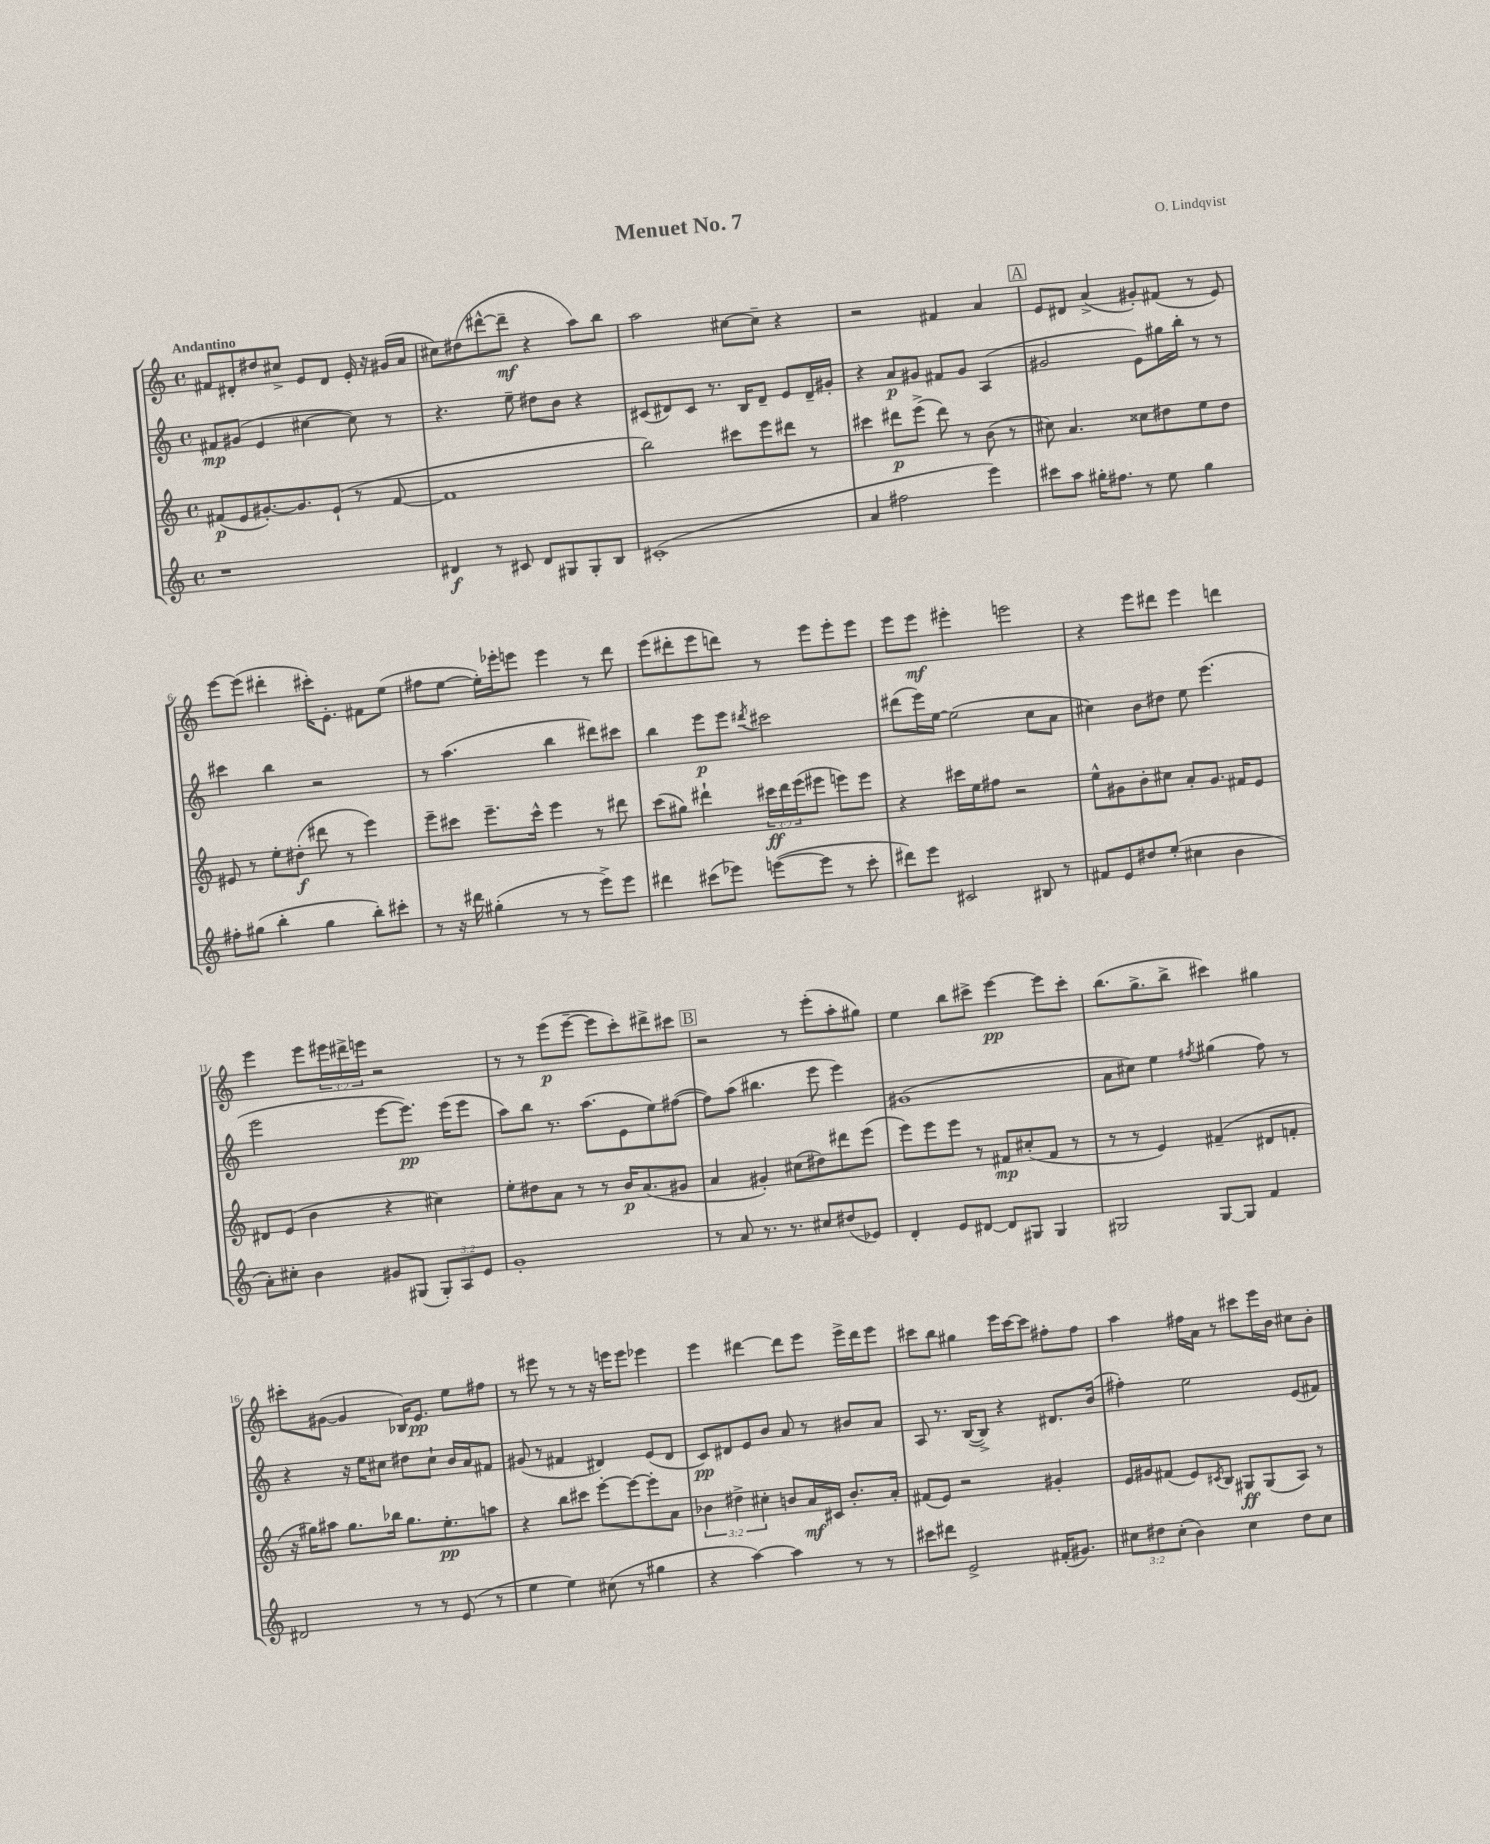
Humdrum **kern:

**kern	**kern	**kern	**kern
*staff4	*staff3	*staff2	*staff1
*clefG2	*clefG2	*clefG2	*clefG2
*k[]	*k[]	*k[]	*k[]
*M4/4	*M4/4	*M4/4	*M4/4
*met(c)	*met(c)	*met(c)	*met(c)
1r	(8f#	8f#	8f#
.	8e	(8g#	8d#'
.	[8.g#')	4e	8dd#
.	.	.	8cc#^
.	8.g#]	.	.
.	.	[4cc#	8e
.	(8e`	.	8d#
.	8r	8cc#])	16e'
.	.	.	16r
.	[8f#	8r	(16g#
.	.	.	16a
=	=	=	=
4d#	1f#]	4.r	8cc#)
.	.	.	(8dd#
8r	.	.	[8ddd#^^
8c#	.	8ee~	8ddd#~]
8d#	.	8dd#	4r
8G#	.	8b	.
8G#'	.	4r	8aa)
8B	.	.	8bb
=	=	=	=
(1c#'	2bb)	(8c#	2aa
.	.	8d#)	.
.	.	8c#	.
.	.	8.r	.
.	8ccc#	.	[8cc#
.	.	16B	.
.	8eee	8d#~	8cc#~]
.	8ddd#	8e	4r
.	8r	16d#~	.
.	.	16g#'	.
=	=	=	=
4a	4ccc#	4r	2r
2ff#	8ddd#	8a	.
.	(8eee^	8g#	.
.	8ddd#)	8f#	4f#
.	8r	8g#	.
4eee)	(8b	(4A	4a
.	8r	.	.
=	=	=	=
8ccc#	8cc#)	2g#	8e
8aa	4.a	.	8d#
16gg#'	.	.	(4a^
8.ff#	.	.	.
8r	8cc##	8e)	8g#')
8ee	8dd#	16gg#	(8f#
.	.	16bb'	.
4gg#	8ee	8r	8r
.	8dd#	8r	8e)
=	=	=	=
8ff#'	8e#	4ccc#	[8eee
(8gg#	8r	.	(8eee]
4bb'	8ee'	4bb	4ddd#'
.	(8dd#'	.	.
4gg#	8ddd#	2r	16ccc#')
.	.	.	8.e'
.	8r	.	.
8bb')	4eee)	.	8f#
8ccc#'	.	.	(8ee
=	=	=	=
8r	8eee~	8r	8ff#
16r	8ccc#	(4.aa	[8ee
16ddd#	.	.	.
(4gg#'	8.eee~	.	16ee'])
.	.	.	16eee-'
.	.	.	8eee
.	16ccc#^^	.	.
8r	4eee	4bb	4eee
8r	.	.	.
8eee^)	8r	8ddd#)	8r
8eee	8ddd#	8ccc#	8ddd
=	=	=	=
4ddd#	(8ccc	4bb	(8eee
.	8gg#)	.	8ddd#'
(8ccc#	4ddd#`	8eee	8eee
8eee-)	.	8eee	8ddd)
.	.	8qddd#	.
([8eee	24ccc#	2ccc#	8r
.	24ddd#	.	.
.	(24eee	.	.
8eee]	8eee#	.	8eee
8r	8eee)	.	8eee'
8ccc#'	8eee	.	8eee
=	=	=	=
8ddd#)	4r	(8ddd#	8eee
8eee	.	16eee)	8eee
.	.	[16ee	.
2c#	16ccc#	(2ee]	4eee#'
.	16ee	.	.
.	8ff#	.	.
.	2r	.	2eee
8B#	.	8cc	.
8r	.	8a	.
=	=	=	=
8f#	8ee^^	4cc#)	4r
8e	8g#	.	.
8dd#	8b'	8b	8eee
(8ee'	8cc#	8dd#	8ddd#
4cc#	8a'	8ee	4eee
.	8.g#	(4.eee	.
4b	.	.	4ddd
.	16f#	.	.
.	8e	.	.
=	=	=	=
8a')	8d#	2eee	4eee
8cc#'	(8e	.	.
4b	4b	.	8eee
.	.	.	24eee#
.	.	.	24ddd#^
.	.	.	24eee
8g#	4r	[8eee	2r
(8G#	.	8.eee])	.
12G#')	4cc#)	.	.
.	.	(16eee	.
12A	.	.	.
.	.	8eee	.
12e	.	.	.
=	=	=	=
1g'	8ee'	8aa)	8r
.	8dd#	8bb	8r
.	8a	8.r	(8eee
.	8r	.	[8eee~
.	.	(8.aa	.
.	8r	.	8eee]
.	16b	8e	8ccc')
.	(8.a	.	.
.	.	8ee)	8ddd#^
.	8g#	([8ff#	8ccc#
=	=	=	=
8r	4a	8ff#])	2r
8a	.	(8aa	.
8.r	4g#')	4.bb#	.
8.r	.	.	.
.	(8cc#	.	8r
8cc#	8dd#)	8eee	(8eee'
(8dd#	8ddd#	4eee)	8aa'
8e-)	(8eee	.	8gg#)
=	=	=	=
4d'	8eee)	(1g#	4ee
.	8eee	.	.
8e	8eee	.	8bb
[8d#	8r	.	8ccc#^
8d#]	8f#	.	[4eee
8G#	(8cc#'	.	.
4G#	8f#	.	8eee]
.	8r	.	8ccc#'
=	=	=	=
2G#	8r	8a	(8.bb
.	8r	8cc#)	.
.	.	.	8.gg^
.	4e)	4ee	.
.	.	.	8bb^
.	.	8qff#	.
[8G#	(4f#~	(4gg#	4ccc#)
8G#]	.	.	.
4f	8d#	8ff#)	4gg#
.	8f'	8r	.
=	=	=	=
2d#	16r	4r	8ccc#'
.	16gg#)	.	.
.	8aa#	.	([8g#
.	8.gg#	16r	4g#]
.	.	16ee	.
.	.	8cc#	.
.	16bb-	.	.
8r	8.gg#	8dd#	16B-)
.	.	.	8.e
8r	.	8cc#`	.
.	8.ee'	.	.
(8e	.	16b	8ee
.	.	16a	.
8r	8aa	8f#	8ff#
=	=	=	=
4ee	4r	(8g#	8r
.	.	8r	8eee#
4ee)	8bb	4f#	8r
.	8ccc#	.	8r
(8cc#	[8eee'	4d#)	16r
.	.	.	16eee
8r	8eee_	.	8eee
4gg#	8eee']	(8e	4eee-
.	8a	8d#	.
=	=	=	=
4r	6b-	8c)	4eee
.	.	8d#	.
.	6dd#^	.	.
[4aa)	.	8e	[4ddd#
.	6cc#'	.	.
.	.	8b	.
4aa]	8b	8a	8ddd#]
.	16a	8r	8eee
.	16c#	.	.
8r	8.b'	8b#	16eee^
.	.	.	16ddd#
8r	.	8a	8eee
.	16a'	.	.
=	=	=	=
8ccc#	(8f#	8A	8ccc#
8ddd#	8e)	8.r	8bb
2e^	2r	.	4gg#
.	.	([16B	.
.	.	8B^])	.
.	.	4r	16eee
.	.	.	[16ccc#
.	.	.	8ccc#]
(16f#'	4g#'	8.d#	8ff#'
8.g#)	.	.	.
.	.	.	8ff#
.	.	(16b	.
=	=	=	=
12cc#	16e	4ff#')	4aa
.	16g#	.	.
12dd#	.	.	.
.	(8f#	.	.
(12cc#'	.	.	.
4b)	8e)	2ee	16ff#
.	.	.	16a
.	8qc#	.	.
.	8B	.	8r
4cc#	8G#	.	8ccc#
.	(8G#	.	16eee
.	.	.	16b
8dd#	8A)	(8e	8cc#
8cc#	8r	8f#)	8b'
==	==	==	==
*-	*-	*-	*-
